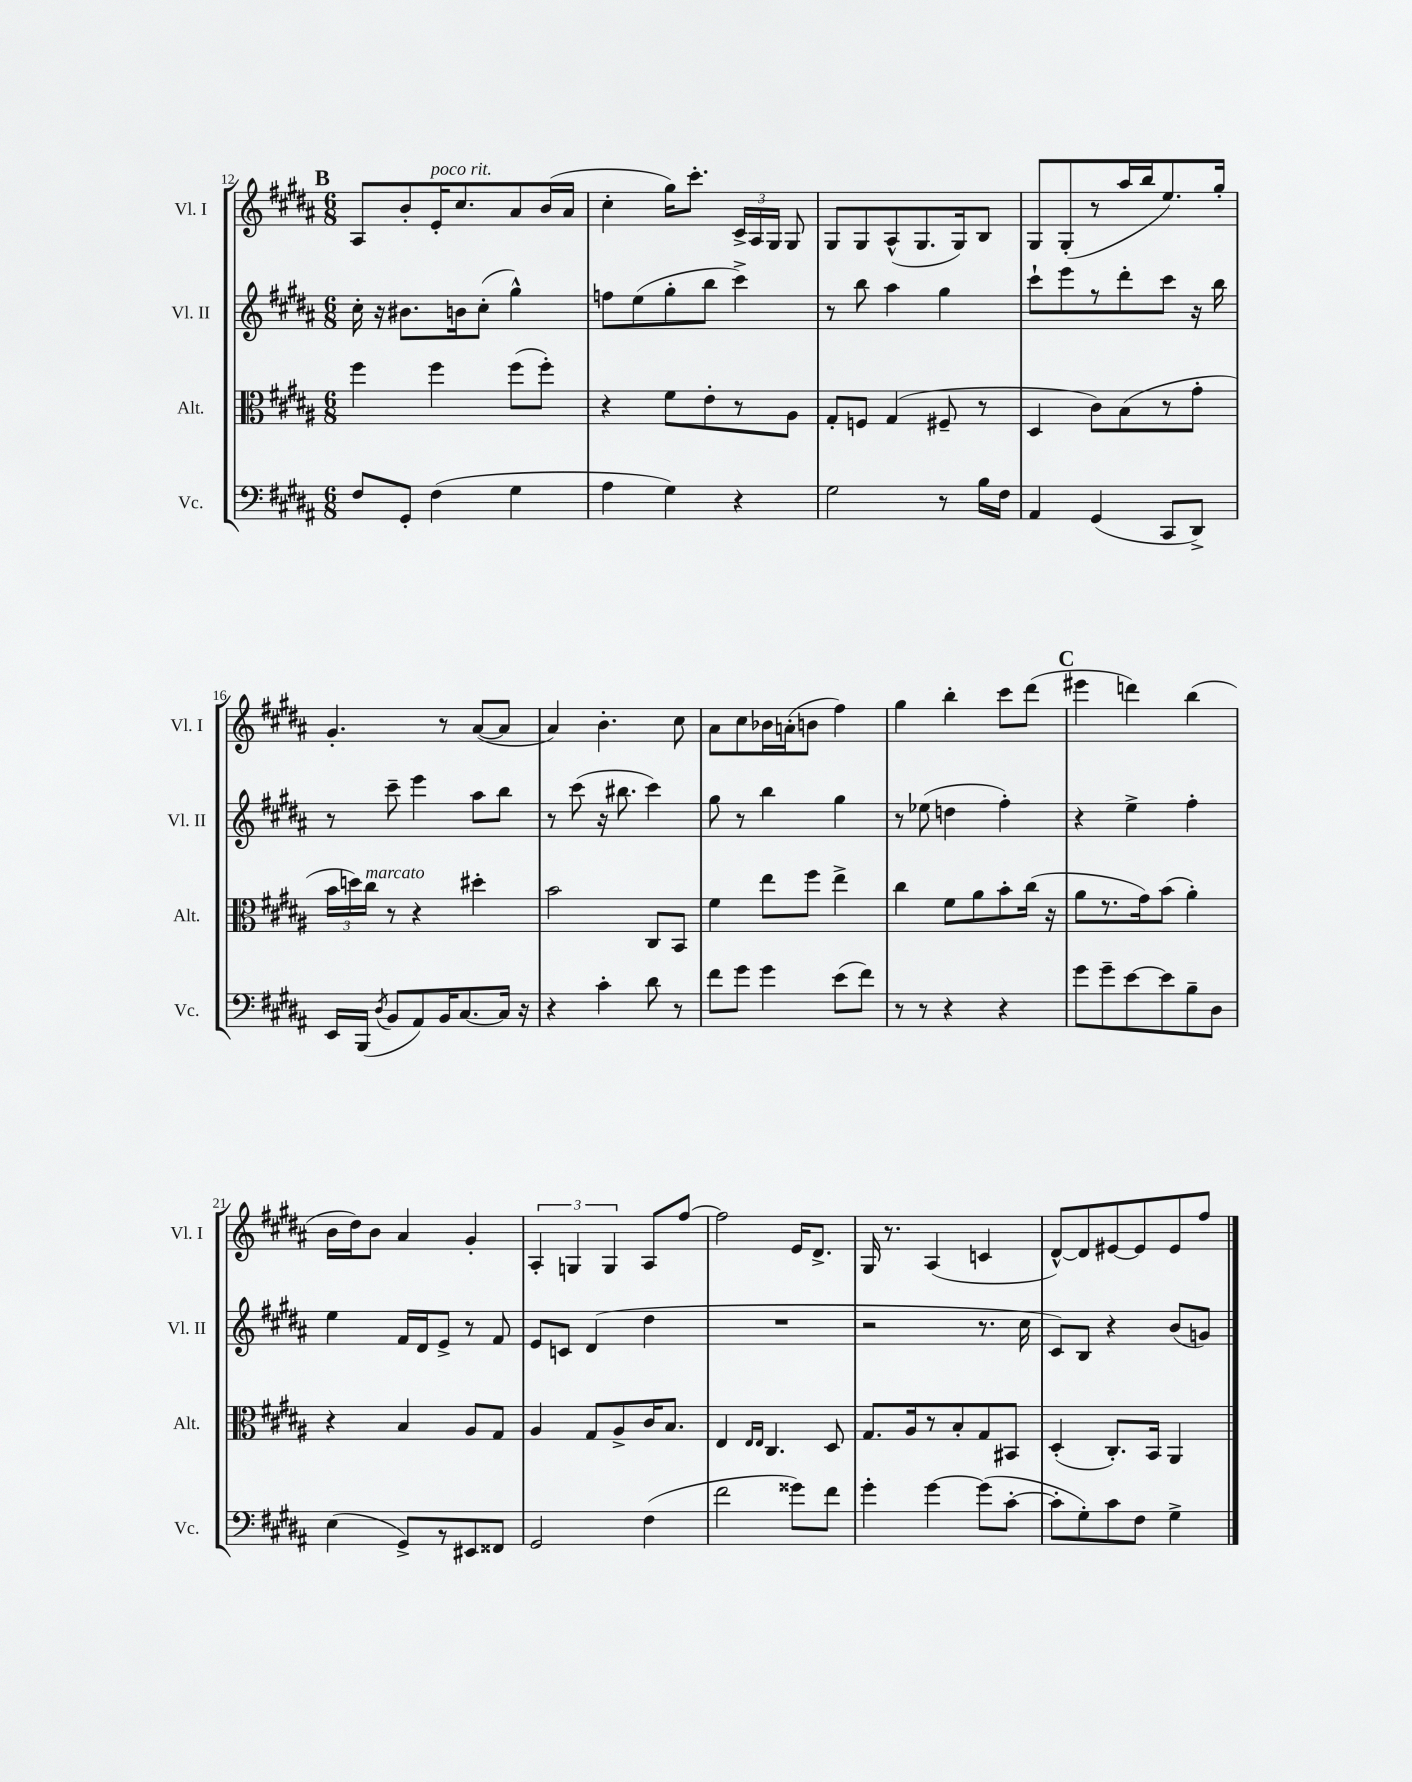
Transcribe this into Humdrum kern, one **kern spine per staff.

**kern	**kern	**kern	**kern
*part4	*part3	*part2	*part1
*staff4	*staff3	*staff2	*staff1
*I"Vc.	*I"Alt.	*I"Vl. II	*I"Vl. I
*I'Vc.	*I'Alt.	*I'Vl. II	*I'Vl. I
*clefF4	*clefC3	*clefG2	*clefG2
*k[f#c#g#d#a#]	*k[f#c#g#d#a#]	*k[f#c#g#d#a#]	*k[f#c#g#d#a#]
*M6/8	*M6/8	*M6/8	*M6/8
!!LO:REH:place=s1:t=B
=12	=12	=12	=12
8F#/L	4ff#\	16cc#'\	8A#/L
.	.	16r	.
8GG#'/J	.	8.b#X\L	8b'/
!	!	!	!LO:TX:a:i:t=poco rit.
(4F#\	4ff#\	.	16e'/K
.	.	16bn\k	8.cc#/
.	.	(8cc#'\J	.
4G#\	(8ff#\L	4gg#^^\)	8a#/
.	8ff#'\J)	.	(16b/L
.	.	.	16a#/JJ
=13	=13	=13	=13
4A#\	4r	8ffn\L	4cc#'\
.	.	(8ee\	.
4G#\)	8f#\L	8gg#'\	16gg#\KL)
.	.	.	8.ccc#'\J
.	8e'\	8bb\J	.
4r	8r	4ccc#^\)	24c#^/LL
.	.	.	24A#/
.	.	.	24G#/JJ
.	8A#\J	.	8G#/
=14	=14	=14	=14
2G#\	8G#'/L	8r	8G#/L
.	8Fn/J	8bb\	8G#/
.	(4G#/	4aa#\	(8A#^^/
.	.	.	8.G#/
8r	8F#X~/	4gg#\	.
.	.	.	16G#/k)
16B\LL	8r	.	8B/J
16F#\JJ	.	.	.
=15	=15	=15	=15
4AA#/	4D#/	8ccc#`\L	8G#/L
.	.	8eee\	(8G#'/
(4GG#/	8c#\L)	8r	8r
.	(8B\	8ddd#'\	16aa#/L
.	.	.	16bb/J
8CC#/L	8r	8ccc#\J	8.ee/)
8DD#^/J)	8g#'\J	16r	.
.	.	16bb\	16gg#'/Jk
!!LO:LB:g=z
=16	=16	=16	=16
16EE/LL	24b\LL	8r	4.g#'/
.	24ddn\)	.	.
(16BBB/JJ	.	.	.
!	!LO:TX:a:i:t=marcato	!	!
.	24cc#\JJ	.	.
8qD#/	.	.	.
8BB/L	8r	8ccc#~\	.
8AA#/)	4r	4eee\	.
16BB/K	.	.	8r
[8.C#/	.	.	.
.	4dd#X'\	8aa#\L	([8a#/L
16C#/Jk]	.	8bb\J	8a#/J]
16r	.	.	.
=17	=17	=17	=17
4r	2b\	8r	4a#/)
.	.	(8ccc#\	.
4c#'\	.	16r	4.b'\
.	.	8.bb#X\	.
8d#\	8C#/L	4ccc#\)	.
8r	8BB/J	.	8cc#\
=18	=18	=18	=18
8f#\L	4f#\	8gg#\	8a#\L
8g#\J	.	8r	8cc#\
4g#\	8ee\L	4bb\	16b-X\L
.	.	.	(16an'\J
.	8ff#\J	.	8bn\J
(8e\L	4ee^\	4gg#\	4ff#\)
8f#\J)	.	.	.
=19	=19	=19	=19
8r	4cc#\	8r	4gg#\
8r	.	(8ee-X\	.
4r	8f#\L	4ddn\	4bb'\
.	8a#\	.	.
4r	8b'\	4ff#'\)	8ccc#\L
.	(16cc#\Jk	.	(8ddd#\J
.	16r	.	.
!!LO:REH:place=s1:t=C
=20	=20	=20	=20
8g#\L	8a#\L	4r	4eee#X\
8g#~\	8.r	.	.
[8e\	.	4ee^\	4dddn\)
.	16g#\k)	.	.
8e\]	(8b\J	.	.
8B~\	4a#'\)	4ff#'\	(4bb\
8D#\J	.	.	.
!!LO:LB:g=z
=21	=21	=21	=21
(4E\	4r	4ee\	16b\LL
.	.	.	16dd#\J)
.	.	.	8b\J
8GG#^/L)	4B/	16f#/LL	4a#/
.	.	16d#/J	.
8r	.	8e^/J	.
8EE#X/	8A#/L	8r	4g#'/
8FF##X/J	8G#/J	8f#/	.
=22	=22	=22	=22
2GG#/	4A#/	8e/L	6A#'/
.	.	8cn/J	.
.	.	.	6Gn/
.	8G#/L	(4d#/	.
.	.	.	6G/
.	8A#^/	.	.
(4F#\	16c#/K	4dd#\	8A#/L
.	8.B/J	.	.
.	.	.	[8ff#/J
=23	=23	=23	=23
2f#\	4E/	2.r	2ff#\]
.	16qqE/LL	.	.
.	16qqE/JJ	.	.
.	4.C#/	.	.
8g##X\L)	.	.	16e/KL
.	.	.	8.d#^/J
8f#\J	8D#/	.	.
=24	=24	=24	=24
4g#'\	8.G#/L	2r	16G#/
.	.	.	8.r
.	16A#/k	.	.
[4g#\	8r	.	(4A#/
.	8B'/	.	.
(8g#\L]	8G#/	8.r	4cn/
[8c#'\J	8BB#X/J	.	.
.	.	16cc#\	.
=25	=25	=25	=25
8c#'\L]	(4D#'/	8c#/L)	[8d#^^/L)
8G#'\)	.	8B/J	8d#/]
8c#\	8.C#'/L)	4r	[8e#X/
8F#\J	.	.	8e#/]
.	16BB/Jk	.	.
4G#^\	4AA#/	(8b/L	8e#/
.	.	8gn/J)	8ff#/J
==	==	==	==
*-	*-	*-	*-
